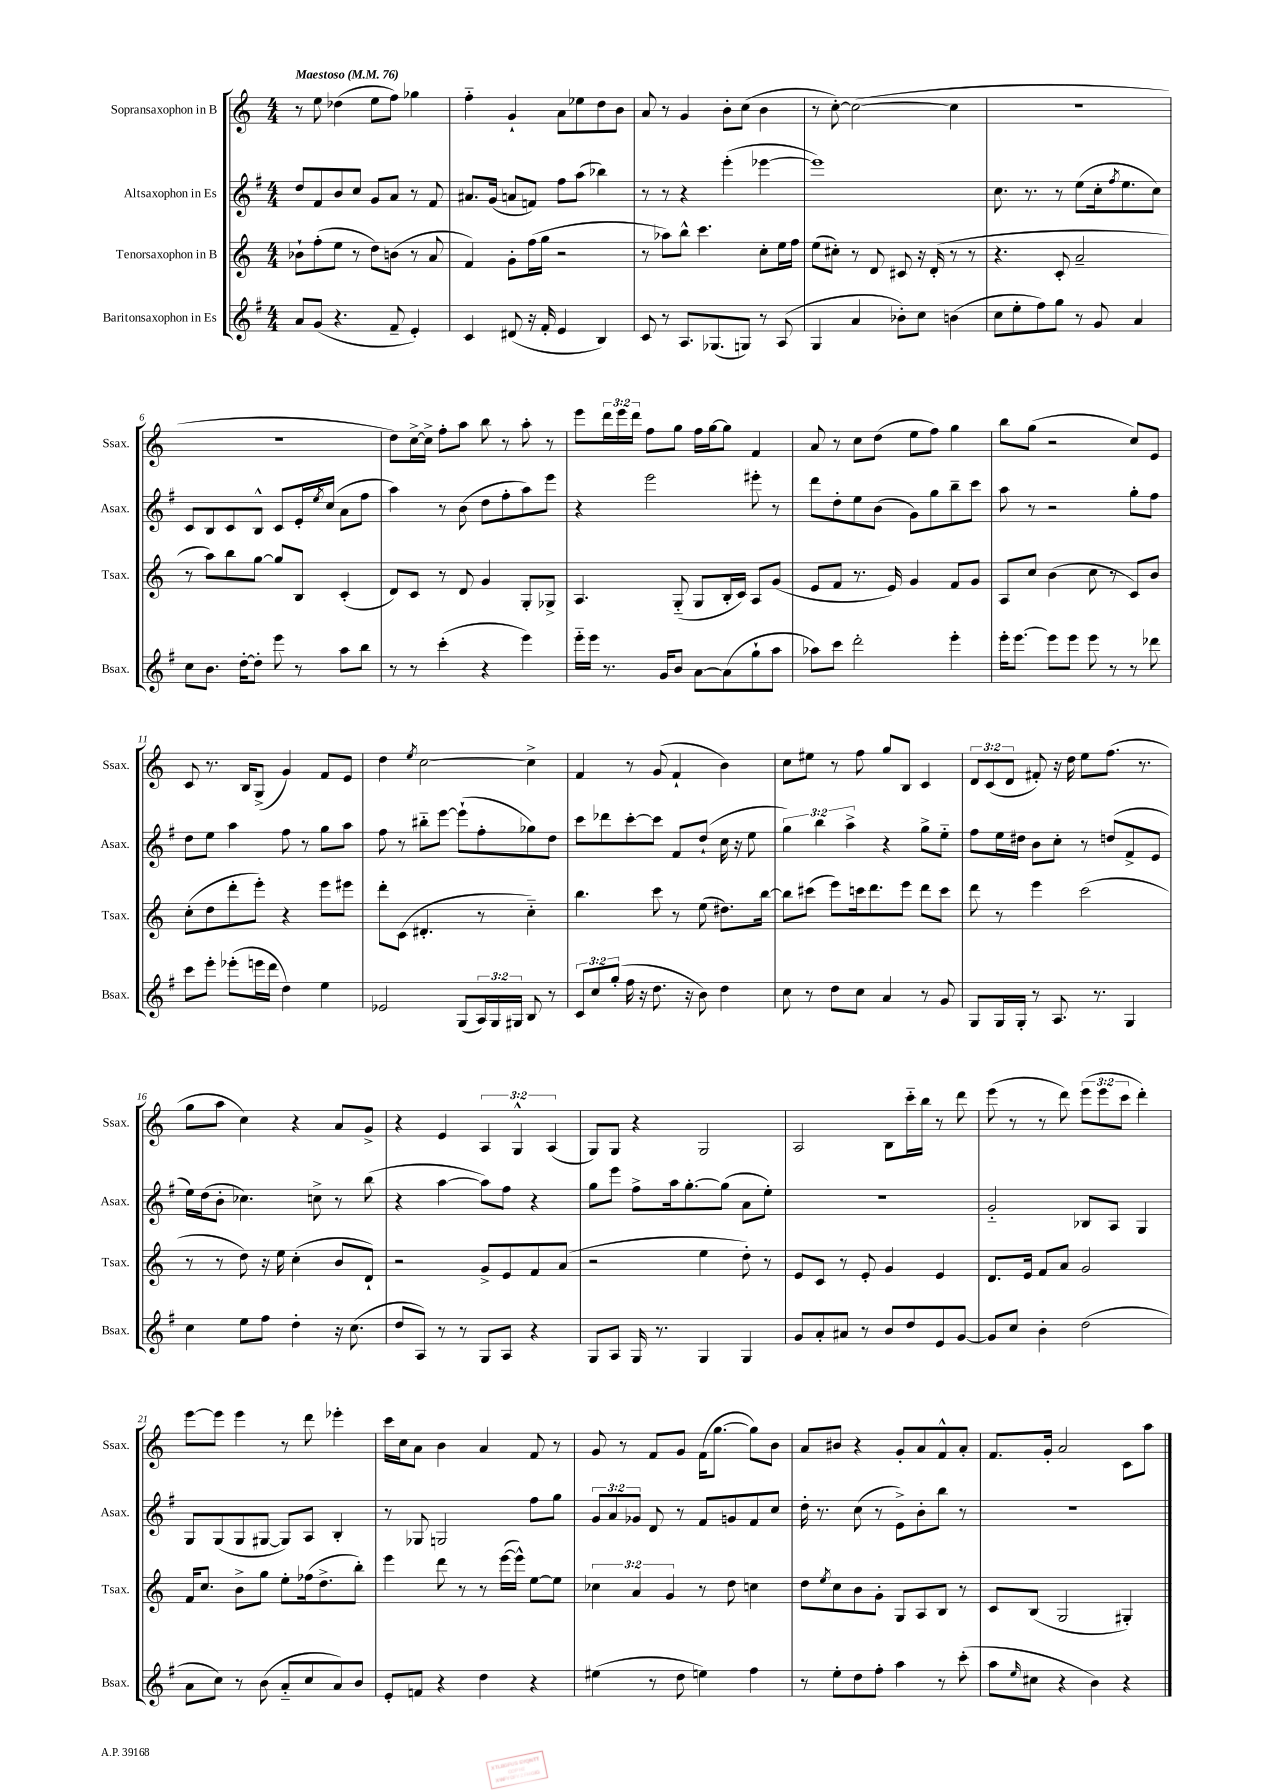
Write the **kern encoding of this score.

**kern	**kern	**kern	**kern
*staff4	*staff3	*staff2	*staff1
*clefG2	*clefG2	*clefG2	*clefG2
*k[f#]	*k[]	*k[f#]	*k[]
*M4/4	*M4/4	*M4/4	*M4/4
*MM76	*MM76	*MM76	*MM76
8a	8b-`	8dd	8r
(8g	(8ff'	8f#	8ee
4.r	8ee	8b	(4dd-
.	8r	8cc	.
.	8dd)	8g	8ee
8f#~	(8b	8a	8ff)
4e')	8r	8r	4gg-
.	8a	8f#	.
=	=	=	=
4c	4f)	8.a#	4ff'~
.	.	(16g	.
(8d#	8g'	8a	4g`
16r	(16ff	8f)	.
16f#'	16gg	.	.
4e	2r	8ff#	8a
.	.	(8aa	8ee-
4B)	.	4bb-)	8dd
.	.	.	8b
=	=	=	=
8c	8r	8r	8a
8r	8aa-)	8r	8r
8.A	8bb^^	4r	4g
.	4.ccc	.	.
(8.G-	.	.	.
.	.	(4eee'	8b'
8G)	.	.	(8cc
8r	8cc'	[4eee-	4b
(8A	16ee	.	.
.	16ff	.	.
=	=	=	=
4G	(8ee	1eee-])	8r
.	8cc#')	.	[8cc')
4a	8r	.	(2cc_
.	8d	.	.
8b-')	8c#	.	.
8cc	16r	.	.
.	(16d'	.	.
(4b	8r	.	4cc]
.	8r	.	.
=	=	=	=
8cc	4.r	8.cc	1r
8ee'	.	.	.
.	.	8.r	.
8ff#)	.	.	.
8gg	8c'	8r	.
8r	2a~	(8ee	.
8g	.	16cc'	.
.	.	8qff#	.
.	.	8.ee	.
4a	.	.	.
.	.	8cc)	.
=	=	=	=
8cc	8r	8c	1r
8.b	8aa)	8B	.
.	8bb	8c	.
[16dd'	.	.	.
8dd']	[8gg	8B^^	.
8eee	8gg]	8c	.
8r	8B	16e'	.
.	.	8qee	.
.	.	(16cc	.
8aa	(4c'	8a	.
8bb	.	8ff#	.
=	=	=	=
8r	8d)	4aa)	8dd)
8r	8c	.	[16cc^
.	.	.	16cc^]
(4ccc'	8r	8r	8ff'
.	8d	(8b	8aa
4r	4g	8dd	8bb
.	.	8ff#'	8r
4eee)	8G'	8aa)	8aa'
.	8G-^	8eee	8r
=	=	=	=
16eee'~	4.A	4r	8eee
16eee	.	.	.
8.r	.	.	24ddd
.	.	.	24eee
.	.	.	24ddd
.	.	2eee	8ff
16g	.	.	.
8b	(8G'~	.	8gg
[8a	8G	.	16ff
.	.	.	[16gg
(8a]	16B'	.	8gg]
.	16c)	.	.
8gg`	8A	8eee#'	4f
8aa	(8g	8r	.
=	=	=	=
8aa-)	8e	8ddd	8a
8ccc	8f	8dd'	8r
2ddd'	8.r	8ee	8cc
.	.	(8b	(8dd
.	16e)	.	.
.	4g	8g)	8ee
.	.	8gg	8ff)
4eee'	8f	8bb~	4gg
.	8g	8ccc	.
=	=	=	=
16eee'	8A	8aa	8bb
[8.eee	.	.	.
.	8cc	8r	(8gg
8eee]	(4b	2r	2r
8eee	.	.	.
8eee	8cc	.	.
8r	8r	.	.
8r	8c)	8gg'	8cc)
8ddd-	8b	8ff#	8e
=	=	=	=
8ccc	(8cc'	8dd	8c
8eee'	8dd	8ee	8.r
(8eee-'	8ddd'	4aa	.
.	.	.	16B
16eee	8eee')	.	(8G^
16ddd	.	.	.
4dd)	4r	8ff#	4g)
.	.	8r	.
4ee	8eee	8gg	8f
.	8eee#	8aa	8e
=	=	=	=
2e-	8ddd'	8ff#	4dd
.	(8c	8r	.
.	.	.	8qee
.	4.d#'	8bb#'~	[2cc
.	.	[8eee	.
(8G	.	(8eee`]	.
24A)	8r	8ff#'	.
24G	.	.	.
24G#	.	.	.
8B	4cc'~)	8gg-)	4cc^]
8r	.	8dd	.
=	=	=	=
12c	4.bb	8ccc	4f
12cc	.	.	.
.	.	8ddd-	.
(12gg'	.	.	.
16ff#	.	[8ccc'	8r
16r	.	.	.
8.dd	8ccc	8ccc]	(8g
.	8r	8f#	4f`
16r	.	.	.
8b)	(8ee	(8dd`	.
4dd	8.dd#)	16cc	4b)
.	.	16r	.
.	.	8ee	.
.	[16bb	.	.
=	=	=	=
8cc	8bb]	6gg)	8cc
8r	(8ccc#	.	8ee#
.	.	6bb	.
8dd	8eee)	.	8r
.	.	6aa^	.
8cc	16ccc	.	8ff
.	8.ddd	.	.
4a	.	4r	8gg
.	8eee	.	8B
8r	8ddd	8gg^	4c
8g	8ccc	8ee'~	.
=	=	=	=
8G	8ddd	8ff#	12d
.	.	.	(12c
16G	8r	16ee	.
.	.	.	12d
16G'	.	16dd#	.
8r	4eee	8b	8f#')
8.A	.	8cc'	16r
.	.	.	16dd
.	(2ccc	8r	8ee
8.r	.	.	.
.	.	(8dd	(8.ff
4G	.	8f#^	.
.	.	.	8.r
.	.	8e	.
=	=	=	=
4cc	8r	16ee)	8gg
.	.	(16dd	.
.	8r	8b'	8aa
8ee	8dd)	4.cc-)	4cc)
8ff#	16r	.	.
.	16ee	.	.
4dd'	(4cc'	.	4r
.	.	8cc^	.
16r	8b	8r	8a
(8.cc	.	.	.
.	8d`)	(8bb	8g^
=	=	=	=
8dd	2r	4r	4r
8A)	.	.	.
8r	.	[4aa	4e
8r	.	.	.
8G	8g^	8aa])	6A
8A	8e	8ff#	.
.	.	.	6G^^
4r	8f	4r	.
.	.	.	(6A
.	(8a	.	.
=	=	=	=
8G	2r	8gg	8G)
8A	.	8eee	8G
16G	.	8ff#^	4r
8.r	.	.	.
.	.	16aa	.
.	.	[8.gg'	.
4G	4ee	.	2G
.	.	(8gg]	.
4G	8dd')	8a	.
.	8r	8ee')	.
=	=	=	=
8g	8e	1r	2A
8a'	8c	.	.
8a#	8r	.	.
8r	8e'	.	.
8b	4g	.	8B
8dd	.	.	16ccc'~
.	.	.	16bb
8e	4e	.	8r
[8g	.	.	8ddd
=	=	=	=
8g]	8.d	2g'~	(8eee
8cc	.	.	8r
.	16e	.	.
4b'	8f	.	8r
.	8a	.	8ddd)
(2dd	2g	8B-	(12eee
.	.	.	12eee
.	.	8A	.
.	.	.	12ccc
.	.	4G	4ddd')
=	=	=	=
8a	16f	8G	[8eee
.	8.cc	.	.
8cc)	.	(8G	8eee]
8r	8b^	8G	4eee
(8b	8gg	[8G#	.
8a'~	8ee'	8G#])	8r
8cc	(16ff-	8A	8ddd
.	8.dd^	.	.
8a)	.	4B'	4eee-'
8b	8bb')	.	.
=	=	=	=
8e'	4eee	8r	16ccc
.	.	.	16cc
8f	.	8G-	8a
4r	8ddd	2G	4b
.	8r	.	.
4dd	8r	.	4a
.	([16eee	.	.
.	16eee^^])	.	.
4r	[8ee	8ff#	8f
.	8ee]	8gg	8r
=	=	=	=
(4ee#	6cc-	12g	8g
.	.	12a	.
.	.	.	8r
.	6a	12g-	.
8r	.	8d	8f
.	6g	.	.
8dd	.	8r	8g
4ee)	8r	8f#	(16f
.	.	.	[8.gg
.	8dd	8g	.
4ff#	4cc	8f#	8gg])
.	.	8cc	8b
=	=	=	=
8r	8dd	16dd'	8a
.	.	8.r	.
.	8qee	.	.
8ee'	8cc	.	8b#
8dd	8b	(8cc	4r
8ff#'	8g'	8r	.
4aa	8G	8e^)	8g'
.	8A	8b'	8a
8r	8B	8bb	8f^^
(8ccc'	8r	8r	8a'
=	=	=	=
8aa	8c	1r	8.f
16qqee	.	.	.
8cc#	(8B	.	.
.	.	.	16g'
4r	2G	.	2a
4b)	.	.	.
4r	4G#')	.	8c
.	.	.	8aa
==	==	==	==
*-	*-	*-	*-
